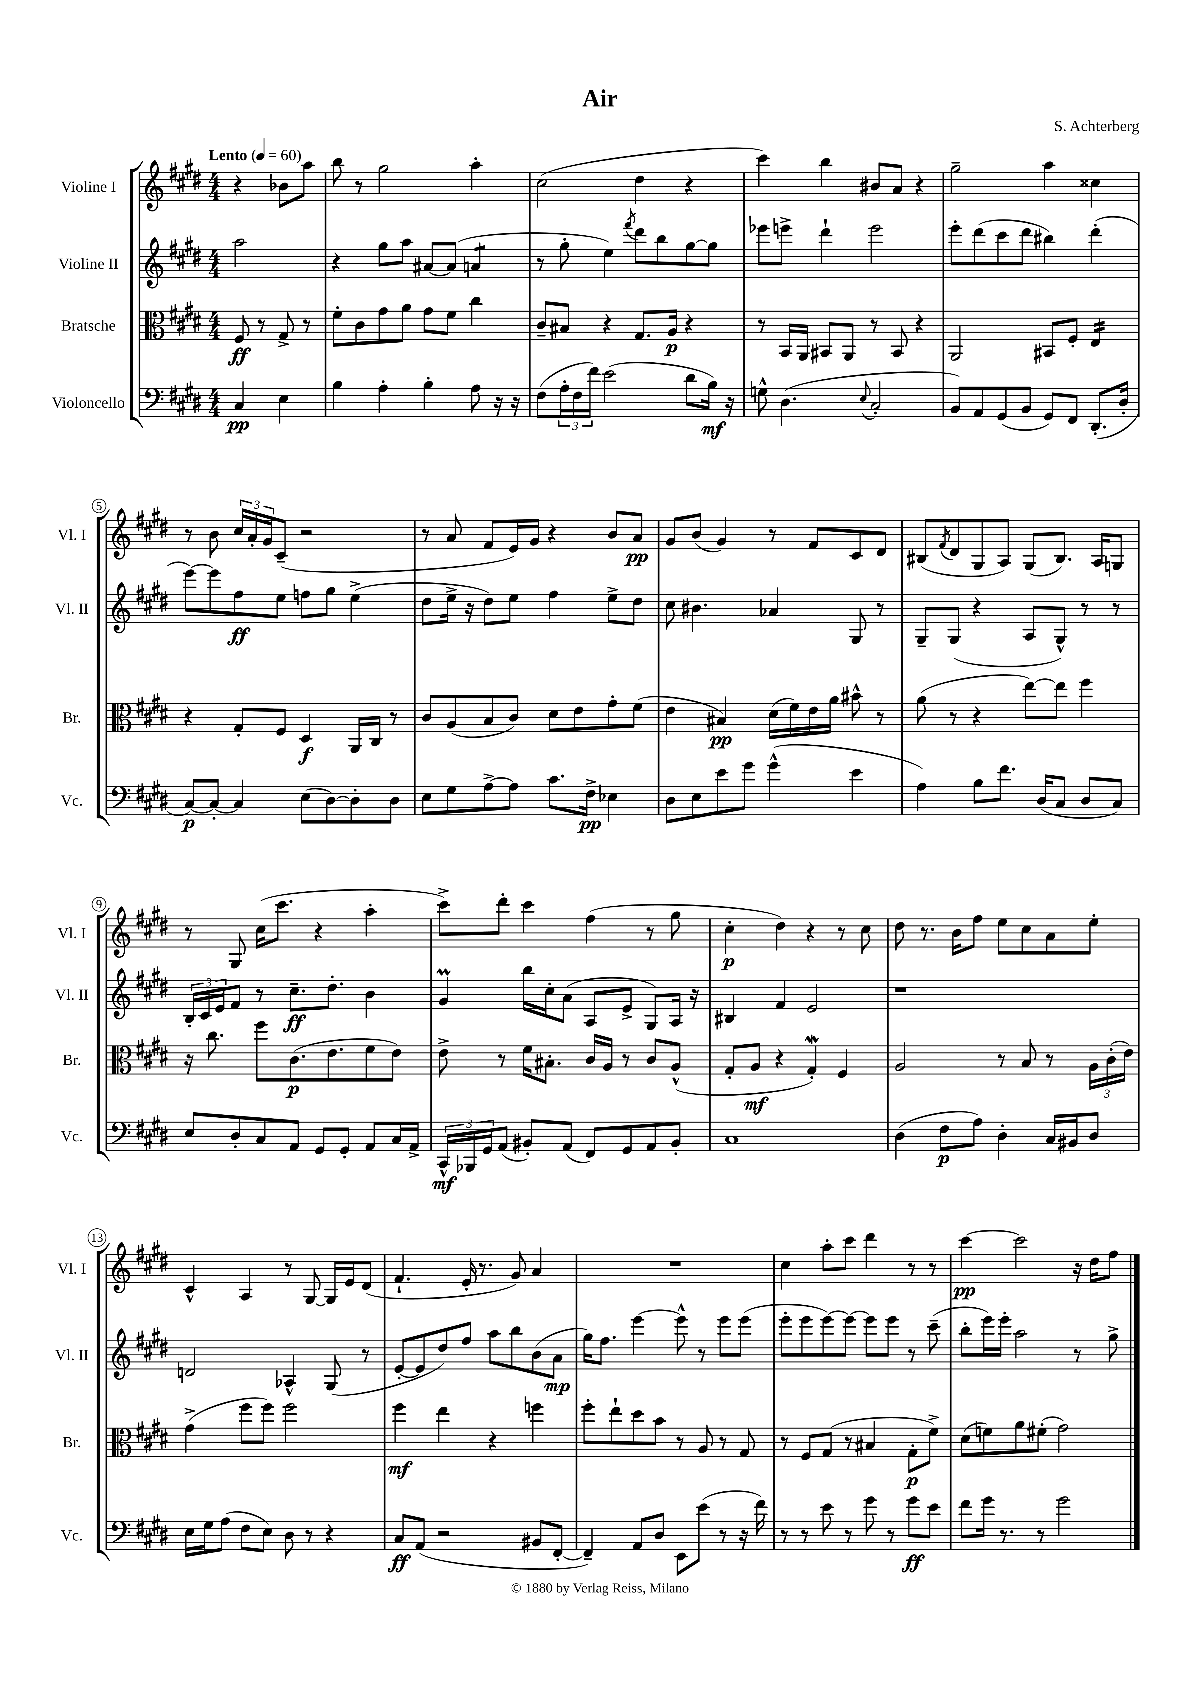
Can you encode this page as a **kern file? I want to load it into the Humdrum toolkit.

**kern	**kern	**kern	**kern
*staff4	*staff3	*staff2	*staff1
*clefF4	*clefC3	*clefG2	*clefG2
*k[f#c#g#d#]	*k[f#c#g#d#]	*k[f#c#g#d#]	*k[f#c#g#d#]
*M4/4	*M4/4	*M4/4	*M4/4
*MM60	*MM60	*MM60	*MM60
4C#/	8F#/	2aa\	4r
.	8r	.	.
4E\	8G#^/	.	8b-\L
.	8r	.	8aa\J
=	=	=	=
4B\	8f#'\L	4r	8bb\
.	8c#\	.	8r
4A'\	8g#\	8gg#\L	2gg#\
.	8a\J	8aa\J	.
4B'\	8g#\L	[8a#/L	.
.	8f#\J	(8a#/]J	.
8A\	4cc#\	4a/	4aa'\
16r	.	.	.
16r	.	.	.
=	=	=	=
(8F#\L	8c#~/L	8r	(2cc#\
24A'\L	8B#/J	8gg#'\	.
24F#\	.	.	.
24f#\JJ)	.	.	.
(2e\	4r	4ee\)	.
.	.	8qfff#/	.
.	8.G#/L	8ddd#\L	4dd#\
.	.	8bb\	.
.	16A/Jk	.	.
8d#\L	4r	[8gg#\	4r
16B\Jk)	.	8gg#\]J	.
16r	.	.	.
=	=	=	=
8G^^\	8r	8eee-\L	4ccc#\)
(4.D#\	16BB/LL	8eee^\J	.
.	16AA/JJ	.	.
.	8BB#/L	4ddd#`\	4bb\
.	8AA/J	.	.
8qqE/	.	.	.
2C#'/	8r	2eee\	8b#/L
.	8BB#/	.	8a/J
.	4r	.	4r
=	=	=	=
8BB/L)	2AA/	8eee'\L	2gg#~\
8AA/	.	(8ddd#\	.
(8GG#/	.	8ccc#\	.
8BB/J	.	8ddd#\J	.
8GG#/L)	8BB#/L	4bb#\)	4aa\
8FF#/J	8F#'/J	.	.
(8.DD#'/L	4E/	(4ddd#'\	4cc##\
16D#'/Jk	.	.	.
=	=	=	=
[8C#/L)	4r	[8eee\L)	8r
8C#'/_J	.	8eee\]	8b\
4C#/]	8G#'/L	8ff#\	24cc#/LL
.	.	.	24a'/
.	.	.	24g#/J
.	8F#/J	8ee\J	(8c#~/J
(8E\L	4D#/	8ff\L	2r
[8D#\)	.	8gg#\J	.
8D#'\]	16AA/LL	(4ee^\	.
.	16C#/JJ	.	.
8D#\J	8r	.	.
=	=	=	=
8E\L	8c#/L	8dd#\L	8r
8G#\	(8A/	16ee^\Jk	8a/
.	.	16r	.
[8A^\	8B/	8dd#\L)	8f#/L
8A\]J	8c#/J)	8ee\J	16e/L)
.	.	.	16g#/JJ
8.c#\L	8d#\L	4ff#\	4r
.	8e\	.	.
16F#^\Jk	.	.	.
4E-\	8g#'\	8ee^\L	8b/L
.	(8f#\J	8dd#\J	8a/J
=	=	=	=
8D#\L	4e\	8cc#\	8g#/L
8E\	.	4.b#\	(8b/J
8e\	4B#/)	.	4g#/)
8g#\J	.	.	.
(4g#^^\	(16d#\LL	4a-/	8r
.	16f#\)	.	.
.	16e\	.	8f#/L
.	16a\JJ	.	.
4e\	8b#^^\	8G#/	8c#/
.	8r	8r	8d#/J
=	=	=	=
4A\)	(8a\	8G#~/L	(8B#/L
.	.	.	8qf#/
.	8r	(8G#/J	8d#/
8B\L	4r	4r	8G#/
8.f#\J	.	.	8A/J)
.	[8ee\L)	8A/L	(8G#/L
(16D#/LK	.	.	.
8C#/J	8ee\]J	8G#^^/J)	8.B#/J)
8D#/L	4ff#\	8r	.
.	.	.	16A/LK
8C#/J)	.	8r	8G/J
=	=	=	=
8E/L	16r	24B'/LL	8r
.	.	24c#/	.
.	8.cc#\	.	.
.	.	24e/J	.
8D#'/	.	8f#/J	8G#/
8C#/	8ff#\L	8r	(16cc#\LK
.	.	.	8.ccc#\J
8AA/J	(8.c#\	8.cc#~\L	.
8GG#/L	.	.	4r
.	8.e\	8.dd#'\J	.
8GG#'/J	.	.	.
8AA/L	8f#\	4b\	4aa'\
16C#/L	8e\J)	.	.
16AA^/JJ	.	.	.
=	=	=	=
24CC#^^/LL	8e^\	4g#/	8ccc#^\L)
24BBB-/	.	.	.
24GG#/J	.	.	.
(8AA/J	8r	.	8ddd#'\J
8BB#'/L)	16f#\LK	16bb\LL	4ccc#\
.	8.B#'\J	16cc#'\J	.
(8AA/J	.	(8a\J	.
8FF#/L)	16c#/LL	8A/L	(4ff#\
.	16A/JJ	.	.
8GG#/	8r	8e^/J	.
8AA/	8c#/L	8G#/L)	8r
8BB#'/J	(8A^^/J	16A/Jk	8gg#\
.	.	16r	.
=	=	=	=
1C#	8G#'/L	4B#/	4cc#'\
.	8A/J	.	.
.	4r	4f#/	4dd#\)
.	4G#'/)	2e/	4r
.	4F#/	.	8r
.	.	.	8cc#\
=	=	=	=
(4D#\	2A/	1r	8dd#\
.	.	.	8.r
8F#\L	.	.	.
.	.	.	16b\LK
8A\J)	.	.	8ff#\J
4D#'\	8r	.	8ee\L
.	8B/	.	8cc#\
16C#/LL	8r	.	8a\
16BB#/J	.	.	.
8D#/J	24A\LL	.	8ee'\J
.	(24c#'\	.	.
.	24e\JJ)	.	.
=	=	=	=
16E\LL	(4g#^\	2d/	4c#^^/
16G#\J	.	.	.
(8A\J	.	.	.
8F#\L	8ff#\L	.	4A/
8E\J)	8ff#\J)	.	.
8D#\	2ff#\	4A-^^/	8r
8r	.	.	[8G#/
4r	.	(8G#/	16G#/]LL
.	.	.	16e/J
.	.	8r	(8d#/J
=	=	=	=
8C#/L	4ff#\	[8e'/L	4.f#`/
(8AA/J	.	8e/]	.
2r	4ee\	8dd#/)	.
.	.	8ff#/J	16e'/
.	.	.	8.r
.	4r	8aa\L	.
.	.	8bb\	8g#/)
8BB#/L	4ff\	(8b\	4a/
[8FF#'/J	.	8a\J	.
=	=	=	=
4FF#~/])	8ff#'\L	16gg#\LK)	1r
.	.	8.ff#\J	.
.	8ee`\	.	.
8AA/L	8dd#\	[4eee\	.
8D#/J	8b\J	.	.
8EE\L	8r	8eee^^\]	.
(8e\J	8A/	8r	.
8r	8r	8eee\L	.
16r	8G#/	(8eee\J	.
16f#\)	.	.	.
=	=	=	=
8r	8r	8eee'\L	4cc#\
8r	8F#/L	8eee\	.
8e\	(8G#/J	[8eee\)	8aa'\L
8r	8r	8eee\_J	8ccc#\J
8g#\	4B#/	8eee\]L	4ddd#\
8r	.	8eee\J	.
8g#\L	8G#'\L	8r	8r
8e\J	8f#^\J)	(8ccc#~\	8r
=	=	=	=
8f#\L	(8d#\L	8bb'\L	[4ccc#\
16g#\Jk	8f\)	16eee\L)	.
8.r	.	16eee'\JJ	.
.	8a\	2aa\	2ccc#\]
8r	(8f#'\J	.	.
2g#\	2g#\)	.	.
.	.	8r	16r
.	.	.	16dd#\LK
.	.	8gg#^\	8ff#\J
==	==	==	==
*-	*-	*-	*-
